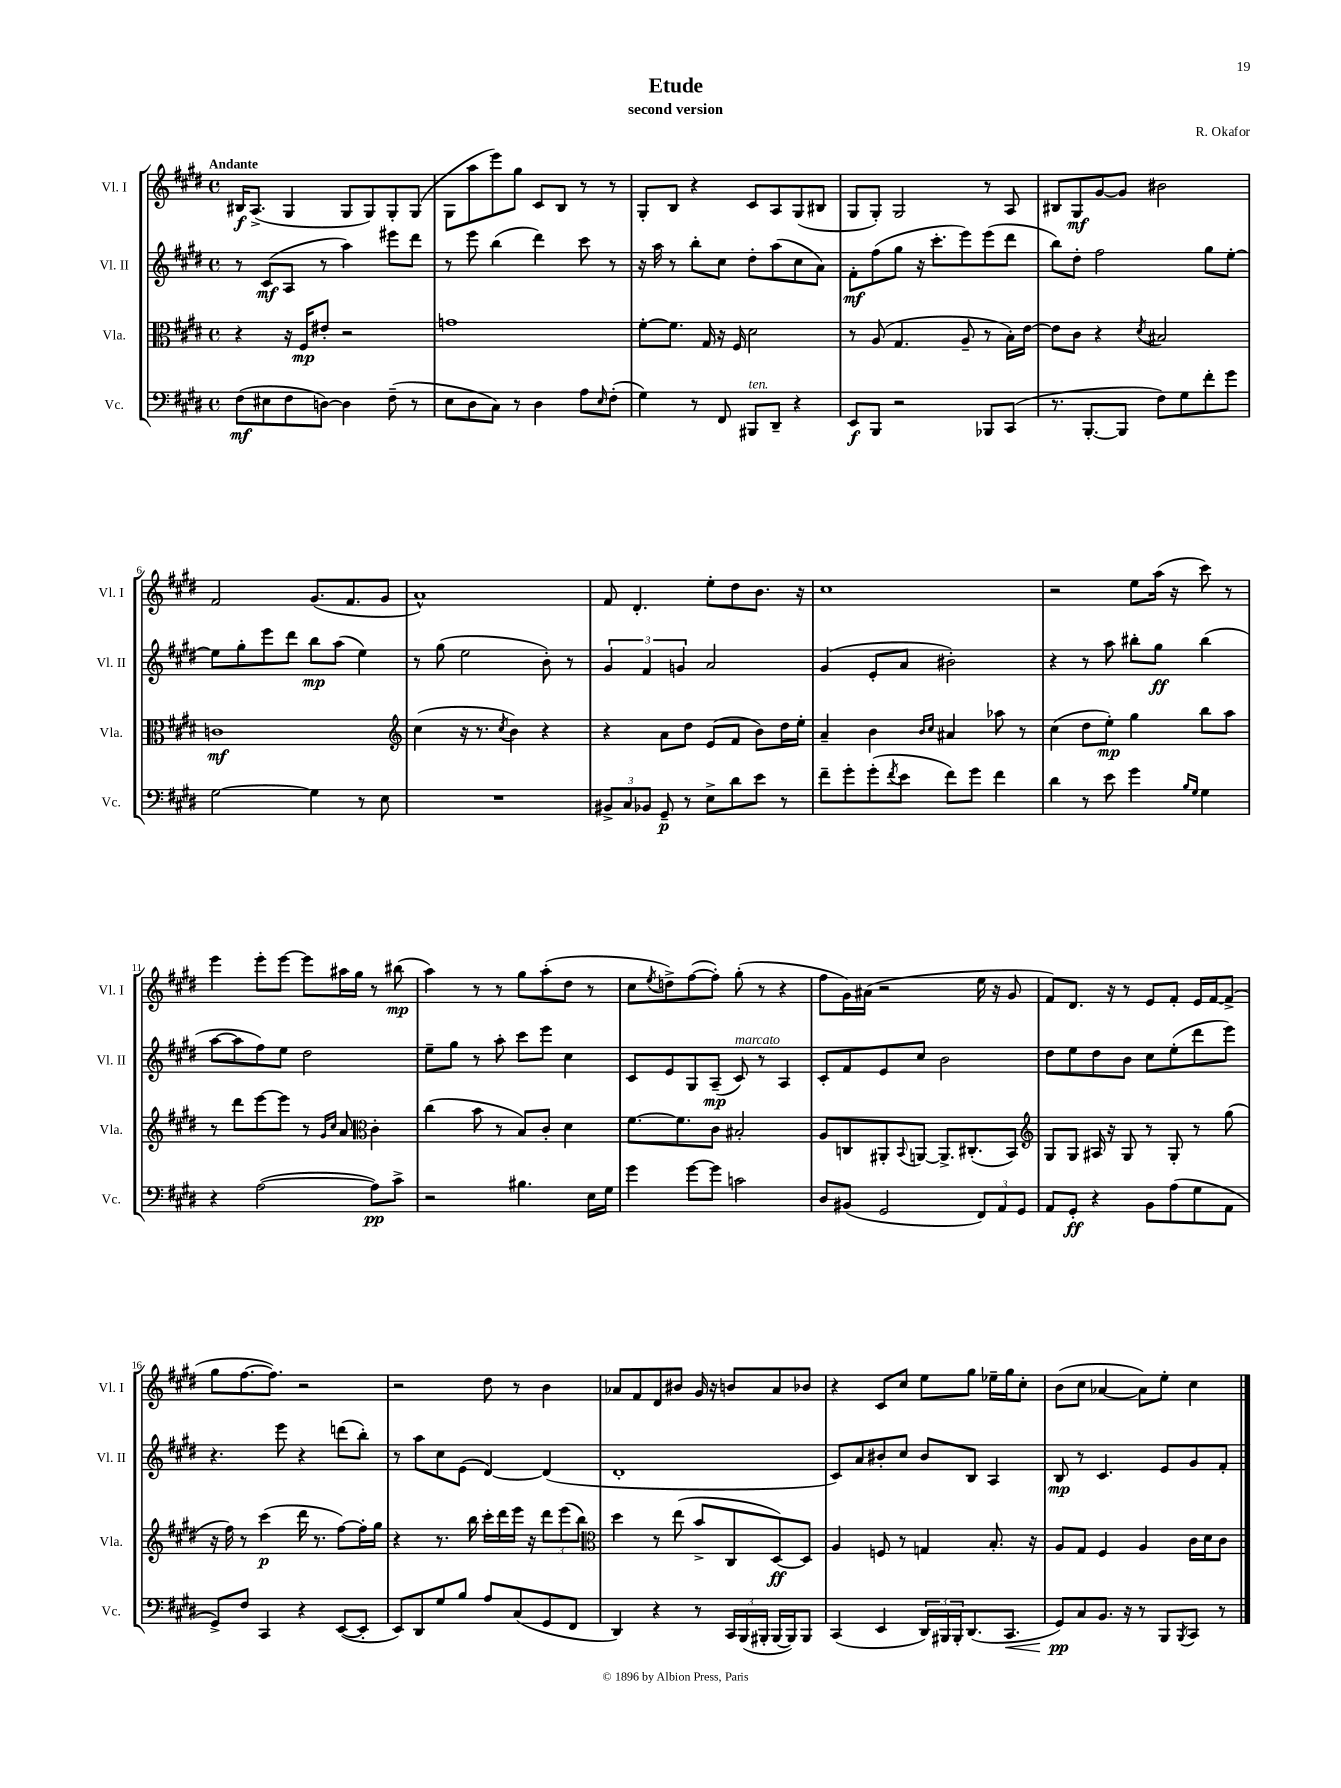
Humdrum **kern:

**kern	**kern	**kern	**kern
*staff4	*staff3	*staff2	*staff1
*clefF4	*clefC3	*clefG2	*clefG2
*k[f#c#g#d#]	*k[f#c#g#d#]	*k[f#c#g#d#]	*k[f#c#g#d#]
*M4/4	*M4/4	*M4/4	*M4/4
*met(c)	*met(c)	*met(c)	*met(c)
(8F#	4r	8r	16B#
.	.	.	(8.A^
8E#	.	(8c#	.
8F#	16r	8A	4G#
.	16F#	.	.
[8D)	8e#'	8r	.
4D]	2r	4aa)	8G#
.	.	.	8G#)
(8F#~	.	8eee#	8G#'
8r	.	8ddd#	(8G#
=	=	=	=
8E	1g	8r	8G#
8D#	.	8eee	8aa
8C#)	.	(4bb	8eee)
8r	.	.	8gg#
4D#	.	4ddd#)	8c#
.	.	.	8B
8A	.	8ccc#	8r
16qqE	.	.	.
(8F#'	.	8r	8r
=	=	=	=
4G#)	[8f#'	16r	8G#'
.	.	16aa	.
.	8.f#]	8r	8B
8r	.	8bb'	4r
.	16G#	.	.
8FF#	16r	8cc#	.
.	16F#	.	.
8BBB#	2d#	8dd#'	8c#
8DD#~	.	(8aa	8A
4r	.	8cc#	(8G#
.	.	8a)	8B#
=	=	=	=
8EE	8r	8f#'	8G#
8BBB	(8A	(8ff#	8G#')
2r	4.G#	8gg#	2G#
.	.	16r	.
.	.	8.ccc#'	.
.	8A~	8eee)	.
8BBB-	8r	(8eee	8r
(8CC#	16B')	8ddd#	8A
.	[16e	.	.
=	=	=	=
8.r	8e]	8bb)	8B#
.	8c#	8dd#'	8G#
[8.BBB'	.	.	.
.	4r	2ff#	[8g#
8BBB]	.	.	8g#]
.	8qd#	.	.
8F#)	2B#	.	2b#
8G#	.	.	.
8f#'	.	8gg#	.
8g#	.	[8ee'	.
=	=	=	=
[2G#	1c	8ee]	2f#
.	.	8gg#'	.
.	.	8eee	.
.	.	8ddd#	.
4G#]	.	8bb	(8.g#
.	.	(8aa	.
.	.	.	8.f#
8r	.	4ee)	.
8E	.	.	8g#
=	=	=	=
*	*clefG2	*	*
1r	(4cc#	8r	1a^^)
.	.	(8gg#	.
.	16r	2ee	.
.	8.r	.	.
.	8qcc#	.	.
.	4b)	.	.
.	4r	8b')	.
.	.	8r	.
=	=	=	=
12BB#^	4r	6g#	8f#
12C#	.	.	.
.	.	.	4.d#'
12BB-	.	6f#	.
8GG#~	8a	.	.
.	.	6g	.
8r	8dd#	.	.
8E^	(8e	2a	8ee'
8d#	8f#	.	8dd#
8e	8b)	.	8.b
8r	16dd#	.	.
.	16ee'	.	16r
=	=	=	=
8f#~	4a~	(4g#	1cc#
8g#'	.	.	.
(8g#'	4b	8e'	.
8qf#	.	.	.
8e	.	8a	.
.	16qqb	.	.
.	16qqcc#	.	.
8f#)	4a#	2b#')	.
8g#	.	.	.
4f#	8aa-	.	.
.	8r	.	.
=	=	=	=
4d#	(4cc#	4r	2r
8r	8dd#	8r	.
8e	8ee')	8aa	.
4g#	4gg#	8bb#'	8ee
.	.	8gg#	(16aa
.	.	.	16r
16qqB	.	.	.
16qqG#	.	.	.
4G#	8bb	(4bb#	8ccc#)
.	8aa	.	8r
=	=	=	=
4r	8r	[8aa	4eee
.	8ddd#	8aa]	.
([2A	[8eee	8ff#)	8eee'
.	8eee]	8ee	[8eee
.	8r	2dd#	8eee]
.	16qqg#	.	.
.	16qqcc#	.	.
.	8a	.	16aa#
.	.	.	16gg#
*	*clefC3	*	*
8A])	4c#'	.	8r
8c#^	.	.	(8bb#
=	=	=	=
2r	(4cc#	8ee~	4aa)
.	.	8gg#	.
.	8b	8r	8r
.	8r	8aa'	8r
4.B#	8B)	8ccc#	8gg#
.	8c#'	8eee	(8aa'
.	4d#	4cc#	8dd#
16E	.	.	8r
16G#	.	.	.
=	=	=	=
4g#	[8.f#	8c#	8cc#
.	.	.	8qee
.	.	8e	8dd^)
.	8.f#]	.	.
[8g#	.	8G#	([8ff#
8g#]	8c#	(8A~	8ff#'])
2c	2B#'	8c#)	(8gg#'
.	.	8r	8r
.	.	4A	4r
=	=	=	=
8D#	8A	8c#'	8ff#
(8BB#	8C	8f#	16g#)
.	.	.	(16a#
2GG#	8AA#'	8e	2r
.	8qqBB	.	.
.	[8AA	8cc#	.
.	8.AA^]	2b	.
.	(8.C#'	.	.
12FF#)	.	.	16ee
.	.	.	16r
12AA	.	.	.
.	8BB)	.	8g#
12GG#	.	.	.
=	=	=	=
*	*clefG2	*	*
8AA	8G#	8dd#	8f#)
8GG#'	8G#	8ee	8.d#
4r	16A#	8dd#	.
.	16r	.	16r
.	8G#	8b	8r
8BB	8r	8cc#	8e
(8A	8G#'	(8ee'	8f#'
8G#	8r	8ddd#	16e
.	.	.	[16f#
8AA	(8gg#	8eee)	(8f#^]
=	=	=	=
8GG#^)	16r	4.r	8gg#
.	16ff#)	.	.
8F#	8r	.	[8.ff#
4CC#	(4ccc#	.	.
.	.	.	8.ff#])
.	.	8eee	.
4r	16ddd#	4r	2r
.	8.r	.	.
([8EE	[8ff#)	(8ddd	.
8EE']	16ff#']	8bb')	.
.	16gg#	.	.
=	=	=	=
8EE)	4r	8r	2r
8DD#	.	8aa	.
8G#	8.r	8cc#	.
8B	.	(8e	.
.	16bb	.	.
8A	16ccc#'	[4d#)	8dd#
.	16ddd#	.	.
(8C#	16eee	.	8r
.	16r	.	.
8GG#	12ddd#	(4d#]	4b
.	(12eee	.	.
8FF#	.	.	.
.	12bb)	.	.
=	=	=	=
*	*clefC3	*	*
4DD#)	4dd#	1d#'	8a-
.	.	.	8f#
4r	8r	.	8d#
.	(8ee	.	8b#
8r	8b^	.	16g#
.	.	.	16r
24CC#	8C#	.	8b
(24BBB	.	.	.
24BBB#'	.	.	.
[16BBB#	[8D#)	.	8a-
16BBB#])	.	.	.
8BBB#	8D#]	.	8b-
=	=	=	=
(4CC#	4A	8c#)	4r
.	.	8a	.
4EE	8F	8b#'	8c#
.	8r	8cc#	8cc#
24DD#)	4G	8b#	8ee
24BBB#	.	.	.
24BBB#'	.	.	.
(8.DD#	.	8B	8gg#
.	8.B'	4A	16ee-~
8.CC#	.	.	16gg#
.	.	.	8cc#'
.	16r	.	.
=	=	=	=
8GG#)	8A	8B	(8b
8C#	8G#	8r	8cc#
8.BB	4F#	4.c#	[4a-
16r	.	.	.
8r	4A	.	8a-])
8BBB	.	8e	8ee'
8qBBB	.	.	.
8CC#	16c#	8g#	4cc#
.	16d#	.	.
8r	8c#	8f#'	.
==	==	==	==
*-	*-	*-	*-
